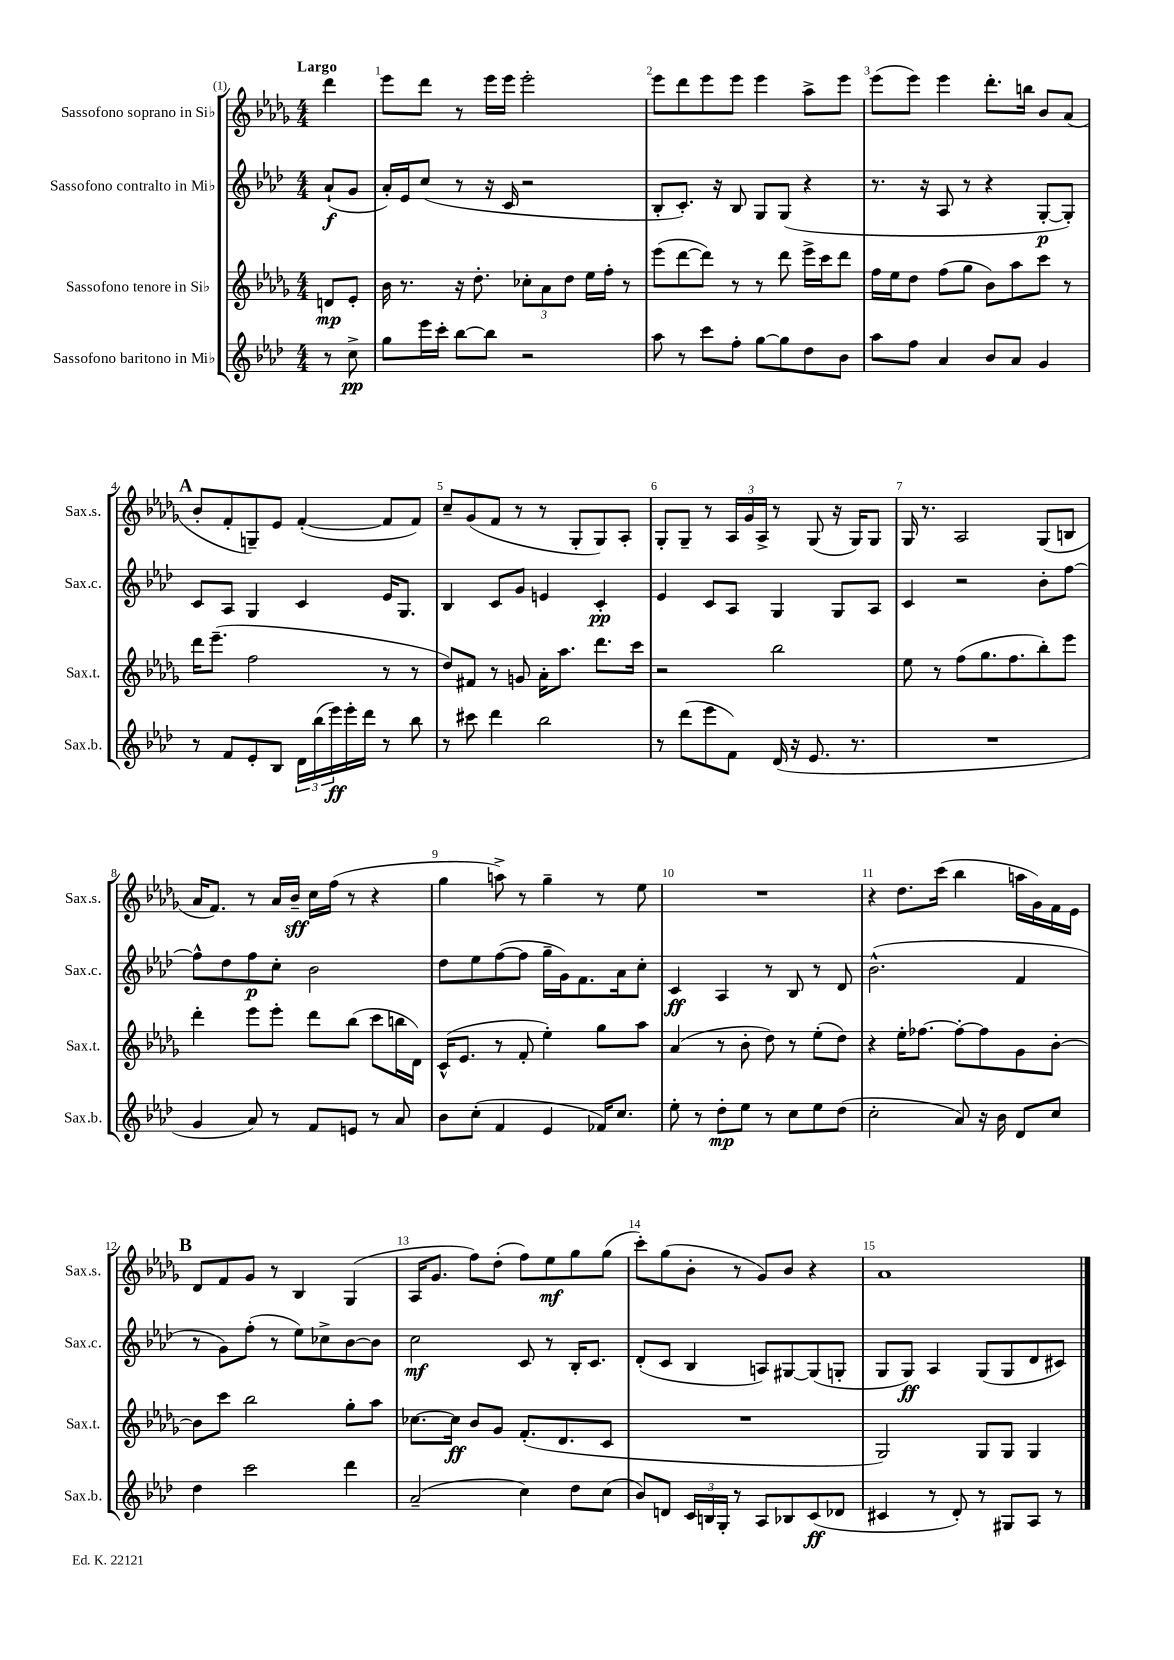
<<
\new StaffGroup <<
\new Staff = "s0" \with { instrumentName = "Sassofono soprano in Sib" shortInstrumentName = "Sax.s." } {
    \clef treble \key des \major \numericTimeSignature \time 4/4 \partial 4 \tempo "Largo"
    des'''4 |
    ees'''8 des'''8 r8 ees'''16 ees'''16 ees'''2-. |
    ees'''8 des'''8 ees'''8 ees'''8 ees'''4 aes''8-> ees'''8 |
    ees'''8( ees'''8) ees'''4 des'''8.-. b''16 bes'8 aes'8( |
    \mark \markup { \bold "A" } bes'8-. f'8-. g8--) ees'8 f'4~-.( f'8 f'8) |
    c''8-- ges'8( f'8 r8 r8 ges8-. ges8) aes8-. |
    ges8-. ges8-- r8 \tuplet 3/2 { aes16 ges'16 aes16-> } r8 ges8( r16 ges16) ges8 |
    ges16 r8. aes2 ges8( b8 |
    aes'16 f'8.) r8 aes'16 bes'16--\sff c''16 f''16( r8 r4 |
    ges''4 a''8->) r8 ges''4-- r8 ees''8 |
    R1 |
    r4 des''8. c'''16( bes''4 a''16 ges'16) f'16 ees'16 |
    \mark \markup { \bold "B" } des'8 f'8 ges'8 r8 bes4 ges4( |
    aes16 ges'8. f''8) des''8-.( f''8) ees''8\mf ges''8 ges''8( |
    c'''8-.) ges''8( bes'8-. r8 ges'8) bes'8 r4 |
    aes'1 \bar "|." |
}
\new Staff = "s1" \with { instrumentName = "Sassofono contralto in Mib" shortInstrumentName = "Sax.c." } {
    \clef treble \key aes \major \numericTimeSignature \time 4/4 \partial 4
    aes'8-!\f( g'8 |
    aes'16-.) ees'16 c''8( r8 r16 c'16 r2 |
    bes8-. c'8.-.) r16 bes8 g8 g8( r4 |
    r8. r16 aes8 r8 r4 g8~-.\p g8-.) |
    \mark \markup { \bold "A" } c'8 aes8 g4 c'4 ees'16 g8. |
    bes4 c'8 g'8 e'4 c'4-.\pp |
    ees'4 c'8 aes8 g4 g8 aes8 |
    c'4 r2 bes'8-. f''8~ |
    f''8-^ des''8 f''8\p c''8-. bes'2 |
    des''8 ees''8 f''8~( f''8 g''16-- g'16) f'8. aes'16 c''8-. |
    c'4\ff aes4 r8 bes8 r8 des'8 |
    bes'2.-^( f'4 |
    \mark \markup { \bold "B" } r8 g'8) f''8-.( r8 ees''8) ces''8-> bes'8~ bes'8 |
    c''2\mf c'8 r8 bes16-. c'8. |
    des'8-.( c'8 bes4 a8) gis8~ gis8( g8-. |
    g8 g8\ff) aes4 g8( g8 des'8 cis'8) \bar "|." |
}
\new Staff = "s2" \with { instrumentName = "Sassofono tenore in Sib" shortInstrumentName = "Sax.t." } {
    \clef treble \key des \major \numericTimeSignature \time 4/4 \partial 4
    d'8\mp ees'8-. |
    bes'16 r8. r16 des''8.-. \tuplet 3/2 { ces''8-. aes'8 des''8 } ees''16 f''16-. r8 |
    ees'''8( des'''8~ des'''8) r8 r8 des'''8 ees'''16-> c'''16 des'''8 |
    f''16 ees''16 des''8 f''8( ges''8 bes'8) aes''8 c'''8 r8 |
    \mark \markup { \bold "A" } des'''16 ees'''8.--( f''2 r8 r8 |
    des''8) fis'8 r8 g'8 aes'16-. aes''8. des'''8. c'''16 |
    r2 bes''2 |
    ees''8 r8 f''8( ges''8. f''8. bes''8-.) ees'''8 |
    des'''4-. ees'''8 ees'''8-. des'''8 bes''8( c'''8 b''16 des'16) |
    c'16-^( ees'8. r8 f'8-. ees''4-.) ges''8 aes''8 |
    aes'4( r8 bes'8-. des''8) r8 ees''8-.( des''8) |
    r4 ees''16-. fes''8.~ fes''8~-. fes''8 ges'8 bes'8~-. |
    \mark \markup { \bold "B" } bes'8 c'''8 bes''2 ges''8-. aes''8 |
    ces''8.~ ces''16\ff bes'8 ges'8 f'8.-.( des'8. c'8 |
    R1 |
    ges2) ges8 ges8 ges4 \bar "|." |
}
\new Staff = "s3" \with { instrumentName = "Sassofono baritono in Mib" shortInstrumentName = "Sax.b." } {
    \clef treble \key aes \major \numericTimeSignature \time 4/4 \partial 4
    r8 c''8->\pp |
    g''8 ees'''16 c'''16-. bes''8~ bes''8 r2 |
    aes''8 r8 c'''8 f''8-. g''8~ g''8 des''8 bes'8 |
    aes''8 f''8 aes'4 bes'8 aes'8 g'4 |
    \mark \markup { \bold "A" } r8 f'8 ees'8-. bes8 \tuplet 3/2 { des'16 bes''16( ees'''16\ff) } ees'''16-. des'''16 r8 bes''8 |
    r8 cis'''8 des'''4 bes''2 |
    r8 des'''8( ees'''8 f'8) des'16( r16 ees'8. r8. |
    R1 |
    g'4 aes'8) r8 f'8 e'8 r8 aes'8 |
    bes'8 c''8-.( f'4 ees'4 fes'16) c''8. |
    ees''8-. r8 des''8-.\mp ees''8 r8 c''8 ees''8 des''8( |
    c''2-. aes'8) r16 bes'16 des'8 c''8 |
    \mark \markup { \bold "B" } des''4 c'''2 des'''4 |
    aes'2--( c''4) des''8 c''8( |
    bes'8) d'8 \tuplet 3/2 { c'16 b16 g16-. } r8 aes8 bes8 c'8\ff( des'8 |
    cis'4 r8 des'8-.) r8 gis8 aes8 r8 \bar "|." |
}
>>
>>
\layout { \context { \Score \override BarNumber.break-visibility = ##(#f #t #t) barNumberVisibility = #all-bar-numbers-visible } }
